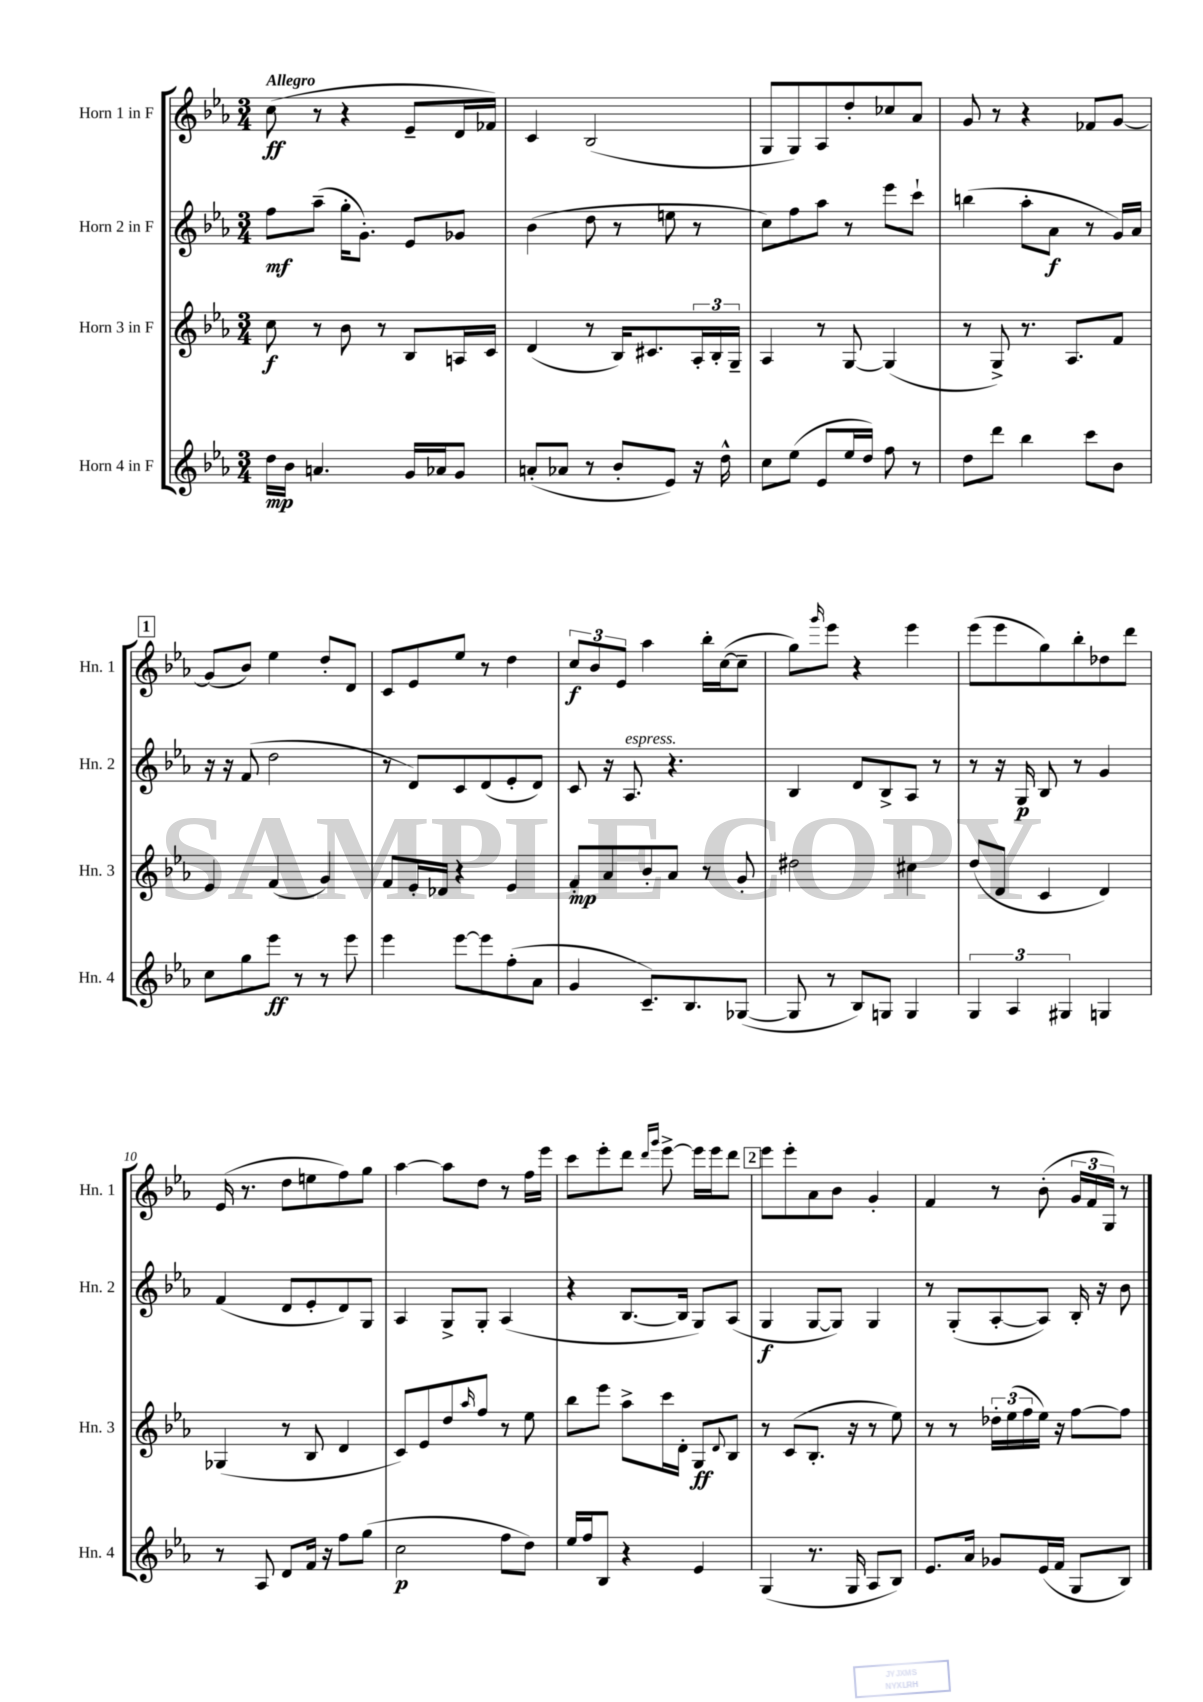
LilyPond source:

<<
\new StaffGroup <<
\new Staff = "s0" \with { instrumentName = "Horn 1 in F" shortInstrumentName = "Hn. 1" } {
    \clef treble \key ees \major \numericTimeSignature \time 3/4 \tempo "Allegro"
    c''8\ff( r8 r4 ees'8-- d'16 fes'16) |
    c'4 bes2( |
    g8 g8) aes8 d''8-. ces''8 aes'8 |
    g'8 r8 r4 fes'8 g'8~ |
    \mark \markup { \box "1" } g'8( bes'8) ees''4 d''8-. d'8 |
    c'8 ees'8 ees''8 r8 d''4 |
    \tuplet 3/2 { c''8\f bes'8 ees'8 } aes''4 bes''16-. c''16~( c''8-- |
    g''8) \grace { g'''16 } ees'''8 r4 ees'''4 |
    ees'''8( ees'''8 g''8) bes''8-. des''8 d'''8 |
    ees'16( r8. d''8 e''8 f''8) g''8 |
    aes''4~ aes''8 d''8 r8 f''16 ees'''16 |
    c'''8 ees'''8-. d'''8 \grace { d'''16 g'''16 } ees'''8~-> ees'''16 ees'''16 d'''8 |
    \mark \markup { \box "2" } ees'''8 ees'''8-. aes'8 bes'8 g'4-. |
    f'4 r8 bes'8-.( \tuplet 3/2 { g'16 f'16 g16) } r8 \bar "|." |
}
\new Staff = "s1" \with { instrumentName = "Horn 2 in F" shortInstrumentName = "Hn. 2" } {
    \clef treble \key ees \major \numericTimeSignature \time 3/4
    f''8\mf aes''8--( g''16-. g'8.-.) ees'8 ges'8 |
    bes'4( d''8 r8 e''8 r8 |
    c''8) f''8 aes''8 r8 ees'''8 c'''8-! |
    b''4( aes''8-. aes'8\f r8 g'16) aes'16 |
    \mark \markup { \box "1" } r16 r16 f'8( d''2 |
    r8 d'8) c'8 d'8( ees'8-. d'8) |
    c'8 r16 aes8.^\markup { \italic "espress." } r4. |
    bes4 d'8 bes8-> aes8 r8 |
    r8 r16 g16\p bes8 r8 g'4 |
    f'4( d'8 ees'8-. d'8) g8 |
    aes4 g8-> g8-. aes4( |
    r4 bes8.~ bes16 g8) aes8( |
    \mark \markup { \box "2" } g4\f g8~ g8) g4 |
    r8 g8-.( aes8~-. aes8) bes16-. r16 bes'8 \bar "|." |
}
\new Staff = "s2" \with { instrumentName = "Horn 3 in F" shortInstrumentName = "Hn. 3" } {
    \clef treble \key ees \major \numericTimeSignature \time 3/4
    c''8\f r8 bes'8 r8 bes8 a16 c'16 |
    d'4( r8 bes16) cis'8. \tuplet 3/2 { aes16-. bes16-. g16-- } |
    aes4 r8 g8~ g4( |
    r8 g8->) r8. aes8. f'8 |
    \mark \markup { \box "1" } ees'4 f'4( g'4) |
    f'8 ees'16-. des'16 r4 ees'4 |
    f'8-.\mp aes'8 bes'8-. aes'8 r8 g'8-. |
    dis''2 cis''4 |
    d''8( d'8 c'4 d'4) |
    ges4( r8 bes8 d'4 |
    c'8) ees'8 d''8 \grace { aes''16 } f''8 r8 ees''8 |
    bes''8 ees'''8 aes''8-> c'''16 d'16-. g8\ff \appoggiatura { d'8 } bes8 |
    \mark \markup { \box "2" } r8 c'8( bes8.-. r16 r8 ees''8) |
    r8 r8 \tuplet 3/2 { des''16-. ees''16( f''16 } ees''16) r16 f''8~ f''8 \bar "|." |
}
\new Staff = "s3" \with { instrumentName = "Horn 4 in F" shortInstrumentName = "Hn. 4" } {
    \clef treble \key ees \major \numericTimeSignature \time 3/4
    d''16\mp bes'16 a'4. g'16 aes'16 g'8 |
    a'8-.( aes'8 r8 bes'8-. ees'8) r16 d''16-^ |
    c''8 ees''8( ees'8 ees''16 d''16) f''8 r8 |
    d''8 d'''8 bes''4 c'''8 bes'8 |
    \mark \markup { \box "1" } c''8 g''8 ees'''8\ff r8 r8 ees'''8 |
    ees'''4 ees'''8~ ees'''8 f''8-.( aes'8 |
    g'4 c'8.--) bes8. ges8~( |
    ges8 r8 bes8) g8 g4 |
    \tuplet 3/2 { g4 aes4 gis4 } g4 |
    r8 aes8 d'8 f'16 r16 f''8 g''8( |
    c''2\p f''8 d''8) |
    ees''16 f''16 bes8 r4 ees'4 |
    \mark \markup { \box "2" } g4( r8. g16 aes8 bes8) |
    ees'8. aes'16 ges'8 ees'16( f'16 g8 bes8) \bar "|." |
}
>>
>>
